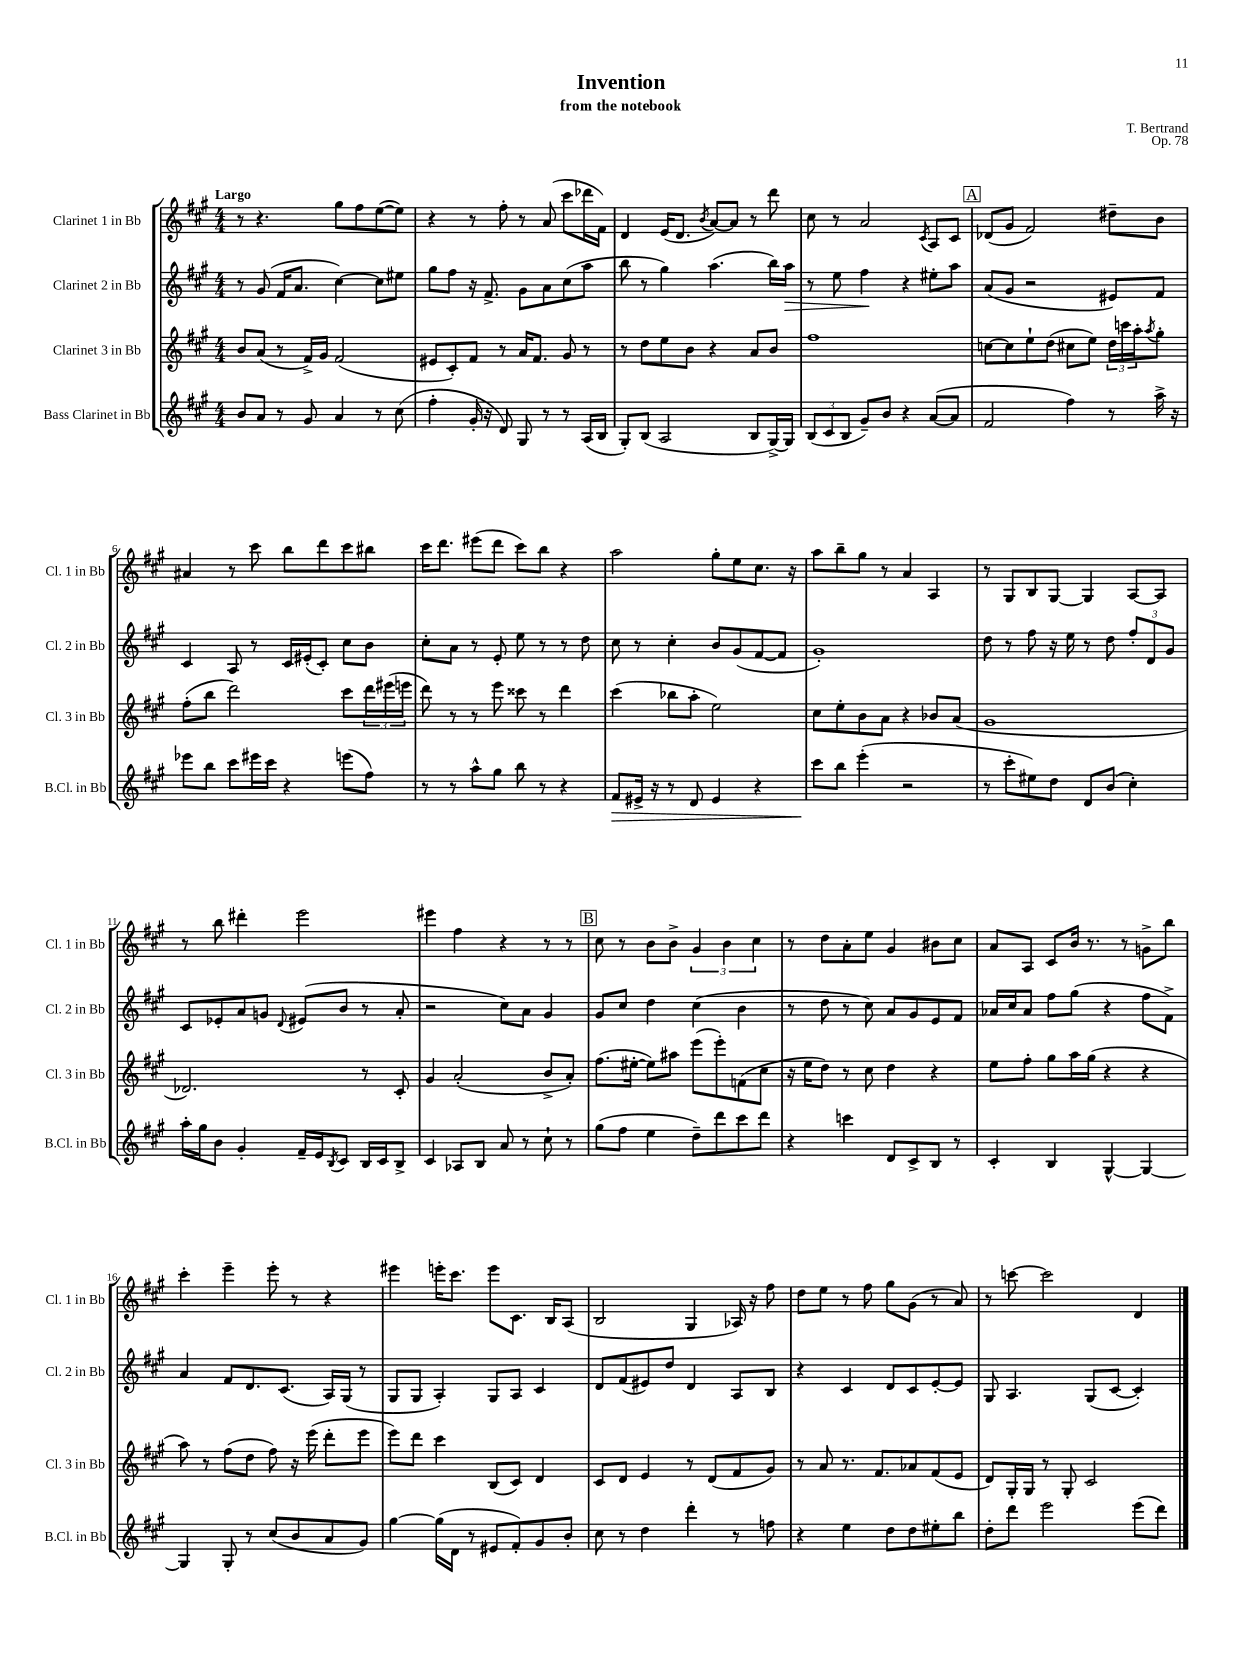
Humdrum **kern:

**kern	**kern	**kern	**kern
*staff4	*staff3	*staff2	*staff1
*clefG2	*clefG2	*clefG2	*clefG2
*k[f#c#g#]	*k[f#c#g#]	*k[f#c#g#]	*k[f#c#g#]
*M4/4	*M4/4	*M4/4	*M4/4
8b	8b	8r	8r
8a	(8a	(8g#	4.r
8r	8r	16f#	.
.	.	8.a	.
8g#	16f#^)	.	.
.	16g#	.	.
4a	(2f#	[4cc#)	8gg#
.	.	.	8ff#
8r	.	8cc#]	([8ee
(8cc#	.	8ee#	8ee])
=	=	=	=
4ff#'	8e#	8gg#	4r
.	8c#')	8ff#	.
16g#'	8f#	16r	8r
16r	.	8.f#^	.
8d)	8r	.	8ff#'
8G#	16a	8g#	8r
.	8.f#	.	.
8r	.	8a	(8a
8r	8g#	(8cc#	8ccc#
(16A	8r	8aa	16ddd-
16B	.	.	16f#)
=	=	=	=
8G#')	8r	8bb	4d
(8B	8dd	8r	.
2A	8ee	4gg#)	(16e
.	.	.	8.d
.	8b	.	.
.	.	.	8qb
.	4r	(4.aa	[8a)
.	.	.	8a]
8B	8a	.	8r
[16G#^)	8b	16bb)	8ddd
16G#]	.	16aa	.
=	=	=	=
(12B	1ff#	8r	8cc#
12c#	.	.	.
.	.	8ee	8r
12B	.	.	.
8g#~)	.	4ff#	2a
8b	.	.	.
4r	.	4r	.
.	.	.	8qc#
([8a	.	8ee#'	8A
8a]	.	8aa	8c#
=	=	=	=
2f#	[8cc	(8a	(8d-
.	8cc]	8g#	8g#
.	8ee`	2r	2f#)
.	(8dd	.	.
4ff#)	8cc#	.	.
.	8ee)	.	.
8r	24dd	8e#)	8dd#~
.	24ccc	.	.
.	24aa'	.	.
.	8qaa	.	.
16aa^	8gg#'	8f#	8b
16r	.	.	.
=	=	=	=
8eee-	(8ff#'	4c#	4a#
8bb	8bb	.	.
8ccc#	2ddd)	8A	8r
16eee#	.	8r	8ccc#
16ccc#	.	.	.
4r	.	16c#	8bb
.	.	(16e#'	.
.	.	8c#')	8ddd
(8eee	8ccc#	8cc#	8ccc#
8ff#)	24ddd	8b	8bb#
.	(24eee#	.	.
.	24eee	.	.
=	=	=	=
8r	8ddd)	8cc#'	16ccc#
.	.	.	8.ddd
8r	8r	8a	.
8aa^^	8r	8r	(8eee#
8gg#	8eee	8e'	8ddd
8bb	8ccc##	8ee	8ccc#)
8r	8r	8r	8bb
4r	4ddd	8r	4r
.	.	8dd	.
=	=	=	=
8f#	(4ccc#	8cc#	2aa
16e#^	.	8r	.
16r	.	.	.
8r	8bb-	4cc#'	.
8d	8aa'	.	.
4e#	2ee)	8b	8gg#'
.	.	(8g#	8ee
4r	.	[8f#	8.cc#
.	.	8f#]	.
.	.	.	16r
=	=	=	=
8ccc#	8cc#	1g#')	8aa
8bb	8ee'	.	8bb~
(4eee'	8b	.	8gg#
.	8a	.	8r
2r	4r	.	4a
.	8b-	.	4A
.	(8a	.	.
=	=	=	=
8r	1g#	8dd	8r
8ccc#'	.	8r	8G#
8ee#)	.	8ff#	8B
8dd	.	16r	[8G#
.	.	16ee	.
8d	.	8r	4G#]
(8b	.	8dd	.
4cc#')	.	12ff#'	[8A
.	.	12d	.
.	.	.	8A]
.	.	12g#	.
=	=	=	=
16aa'	2.d-)	8c#	8r
16gg#	.	.	.
8b	.	8e-'	8bb
4g#'	.	8a	4ddd#'
.	.	8g	.
.	.	8qqd	.
16f#~	.	(8e#	2eee
16e	.	.	.
8qB	.	.	.
8c#	.	8b	.
16B	8r	8r	.
16c#	.	.	.
8B^	8c#'	8a'	.
=	=	=	=
4c#	4g#	2r	4eee#
8A-	(2a'	.	4ff#
8B	.	.	.
8a	.	8cc#)	4r
8r	.	8a	.
8cc#`	8b^	4g#	8r
8r	8a')	.	8r
=	=	=	=
(8gg#	(8.ff#	8g#	8cc#
8ff#	.	8cc#	8r
.	[16ee#'	.	.
4ee	8ee#])	4dd	8b
.	8aa#	.	8b^
8dd~)	(8eee	(4cc#	6g#
8ddd	8eee')	.	.
.	.	.	6b
8ccc#	(8f	4b	.
.	.	.	6cc#
8ddd	8cc#	.	.
=	=	=	=
4r	16r	8r	8r
.	16ee	.	.
.	8dd)	8dd	8dd
4ccc	8r	8r	8a'
.	8cc#	8cc#)	8ee
8d	4dd	8a	4g#
8c#^	.	8g#	.
8B	4r	8e	8b#
8r	.	8f#	8cc#
=	=	=	=
4c#'	8ee	16a-	8a
.	.	16cc#	.
.	8ff#'	8a-	8A
4B	8gg#	8ff#	8c#
.	16aa	(8gg#	16b
.	(16gg#	.	8.r
[4G#^^	4r	4r	.
.	.	.	8r
4G#_	4r	8ff#	8g^
.	.	8f#^)	8bb
=	=	=	=
4G#]	8aa)	4a	4ccc#'
.	8r	.	.
8G#'	(8ff#	8f#	4eee~
8r	8dd	8.d	.
(8cc#	8ff#)	.	8eee'
.	.	(8.c#	.
8b	16r	.	8r
.	(16eee	.	.
8a	8ddd'	16A)	4r
.	.	(16G#	.
8g#)	8eee	8r	.
=	=	=	=
[4gg#	8eee)	8G#	4eee#
.	8ddd	8G#	.
(16gg#]	4ccc#	4A')	16eee'
16d	.	.	8.ccc#
8r	.	.	.
8e#	(8B	8G#	8eee
8f#')	8c#)	8A	8.c#
8g#	4d	4c#	.
.	.	.	16B
8b'	.	.	(8A
=	=	=	=
8cc#	8c#	8d	2B
8r	8d	(8f#	.
4dd	4e	8e#)	.
.	.	8dd	.
4ddd'	8r	4d	4G#
.	(8d	.	.
8r	8f#	8A	16A-)
.	.	.	16r
8ff	8g#)	8B	8ff#
=	=	=	=
4r	8r	4r	8dd
.	8a	.	8ee
4ee	8.r	4c#	8r
.	.	.	8ff#
.	8.f#	.	.
8dd	.	8d	8gg#
8dd	8a-	8c#	(8g#
8ee#'	(8f#	[8e'	8r
8bb	8e	8e]	8a)
=	=	=	=
8dd'	8d)	8G#	8r
8ddd	16G#'	4.A	[8ccc
.	16G#	.	.
2eee	8r	.	2ccc]
.	8G#'	.	.
.	2c#	(8G#	.
.	.	[8c#	.
(8eee	.	4c#'])	4d
8ddd)	.	.	.
==	==	==	==
*-	*-	*-	*-
